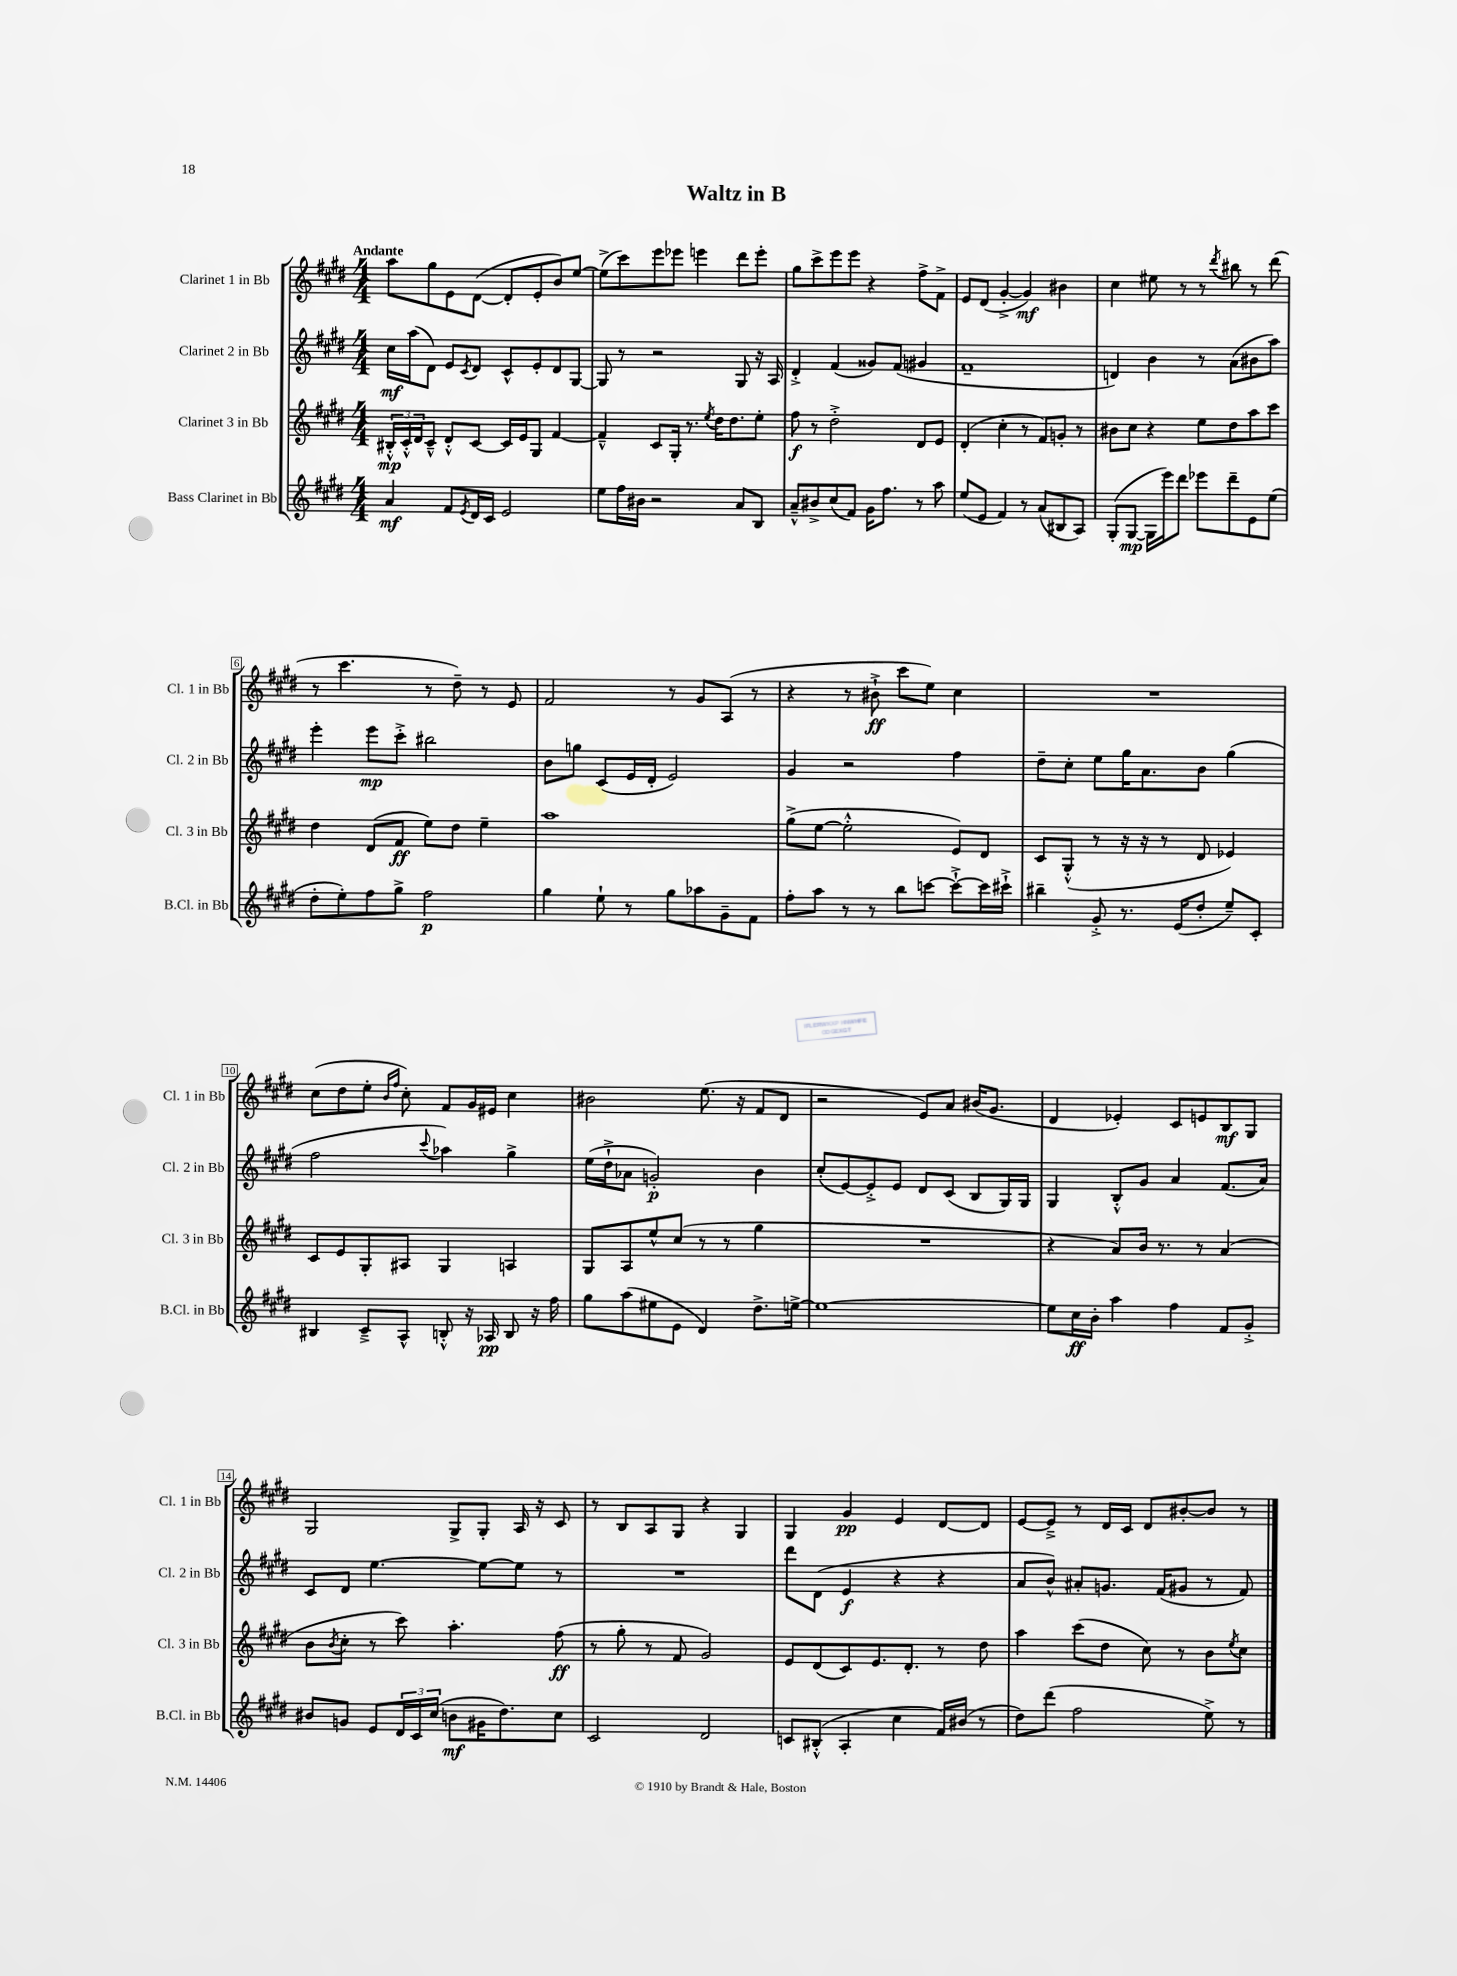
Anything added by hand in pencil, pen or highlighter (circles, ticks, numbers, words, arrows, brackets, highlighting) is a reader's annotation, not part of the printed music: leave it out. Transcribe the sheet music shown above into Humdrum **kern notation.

**kern	**dynam	**kern	**dynam	**kern	**dynam	**kern	**dynam
*part4	*part4	*part3	*part3	*part2	*part2	*part1	*part1
*staff4	*staff4	*staff3	*staff3	*staff2	*staff2	*staff1	*staff1
*I"Bass Clarinet in Bb	*	*I"Clarinet 3 in Bb	*	*I"Clarinet 2 in Bb	*	*I"Clarinet 1 in Bb	*
*I'B.Cl. in Bb	*	*I'Cl. 3 in Bb	*	*I'Cl. 2 in Bb	*	*I'Cl. 1 in Bb	*
*clefG2	*	*clefG2	*	*clefG2	*	*clefG2	*
*k[f#c#g#d#]	*	*k[f#c#g#d#]	*	*k[f#c#g#d#]	*	*k[f#c#g#d#]	*
*M4/4	*	*M4/4	*	*M4/4	*	*M4/4	*
=1	=1	=1	=1	=1	=1	=1	=1
!	!	!	!	!	!	!LO:TX:a:B:t=Andante	!
4a/	mf	24B#X'^^/LL	mp	16cc#\LL	mf	8aa\L	.
.	.	24c#'^^/	.	.	.	.	.
.	.	.	.	(16aa\J	.	.	.
.	.	24d#/J	.	.	.	.	.
.	.	8c#~^^/J	.	8d#\J)	.	8gg#\	.
8f#/L	.	8d#'^^/L	.	8e/L	.	8e\	.
8qe/	.	.	.	8qc#/	.	.	.
16d#/L	.	[8c#/J	.	8d#/J	.	([8d#\J	.
16c#/JJ	.	.	.	.	.	.	.
2e/	.	16c#/LL]	.	8c#^^/L	.	8d#'/L]	.
.	.	16e/J	.	.	.	.	.
.	.	8G#/J	.	8e'/	.	8e'/	.
.	.	[4f#/	.	8d#/	.	8b/)	.
.	.	.	.	[8G#/J	.	[8ee/J	.
=2	=2	=2	=2	=2	=2	=2	=2
8ee\L	.	4f#~^^/]	.	8G#/]	.	(8ee^\L]	.
16ff#\L	.	.	.	8r	.	8ccc#\)	.
16b#X\JJ	.	.	.	.	.	.	.
2r	.	8c#/L	.	2r	.	8eee\	.
.	.	16G#'/Jk	.	.	.	8eee-X\J	.
.	.	8.r	.	.	.	.	.
.	.	.	.	.	.	4eeen\	.
.	.	8qee/	.	.	.	.	.
.	.	16dd#\KL	.	.	.	.	.
.	.	8.dd#\	.	.	.	.	.
8a/L	.	.	.	8G#/	.	8ddd#\L	.
8B/J	.	8ee'\J	.	16r	.	8eee'\J	.
.	.	.	.	16A/	.	.	.
=3	=3	=3	=3	=3	=3	=3	=3
8a~^^/L	.	8ff#\	f	4d#'^/	.	8gg#\L	.
8b#X^/	.	8r	.	.	.	8ccc#^\	.
(8cc#/	.	2dd#'^\	.	(4f#/	.	8eee\	.
8f#/J)	.	.	.	.	.	8eee\J	.
16g#\KL	.	.	.	8g##X/L)	.	4r	.
8.ff#\J	.	.	.	.	.	.	.
.	.	.	.	(8f#/J	.	.	.
8r	.	8d#/L	.	4g#X/	.	8ff#^\L	.
8aa\	.	8e/J	.	.	.	8f#^\J	.
=4	=4	=4	=4	=4	=4	=4	=4
(8ee/L	.	(4d#'/	.	1f#~	.	8e/L	.
8e/J	.	.	.	.	.	(8d#/J	.
4f#/)	.	4cc#'\	.	.	.	[4g#'^/	.
8r	.	8r	.	.	.	4g#/])	mf
(8a/L	.	8f#/L)	.	.	.	.	.
8B#X/	.	8gn'/J	.	.	.	4b#X\	.
8A/J)	.	8r	.	.	.	.	.
=5	=5	=5	=5	=5	=5	=5	=5
(8G#'/L	.	8b#X\L	.	4dn/)	.	4cc#\	.
[8G#/J	mp	8cc#\J	.	.	.	.	.
16G#\LL]	.	4r	.	4b\	.	8ee#X\	.
16eee\J)	.	.	.	.	.	.	.
8ddd#\J	.	.	.	.	.	8r	.
8eee-X\L	.	8ee\L	.	8r	.	8r	.
.	.	.	.	.	.	8qddd#/	.
8ddd#~\	.	8dd#\	.	(8a\L	.	8bb#X\	.
8e\	.	8aa\	.	8b#X\	.	8r	.
(8ee\J	.	8ccc#\J	.	8aa\J)	.	(8ddd#\	.
!!LO:LB:g=z
=6	=6	=6	=6	=6	=6	=6	=6
8dd#'\L	.	4dd#\	.	4eee'\	.	8r	.
8ee'\)	.	.	.	.	.	4.ccc#\	.
8ff#\	.	(8d#/L	.	8eee\L	mp	.	.
8gg#^\J	.	8f#/J	ff	8ccc#'^\J	.	.	.
2ff#\	p	8ee\L)	.	2bb#X\	.	8r	.
.	.	8dd#\J	.	.	.	8dd#~\)	.
.	.	4ee~\	.	.	.	8r	.
.	.	.	.	.	.	8e/	.
=7	=7	=7	=7	=7	=7	=7	=7
4gg#\	.	1aa	.	8b\L	.	2f#/	.
.	.	.	.	8ggn\J	.	.	.
8ee`\	.	.	.	(8c#/L	.	.	.
8r	.	.	.	16e/L	.	.	.
.	.	.	.	16d#'/JJ	.	.	.
8gg#\L	.	.	.	2e/)	.	8r	.
8aa-X\	.	.	.	.	.	8g#/L	.
8g#~\	.	.	.	.	.	(8A/J	.
8f#\J	.	.	.	.	.	8r	.
=8	=8	=8	=8	=8	=8	=8	=8
8ff#'\L	.	(8gg#^\L	.	4g#/	.	4r	.
8aa\J	.	[8ee\J	.	.	.	.	.
8r	.	2ee'^^\]	.	2r	.	8r	.
8r	.	.	.	.	.	8b#X`^\	ff
8bb\L	.	.	.	.	.	8ccc#\L	.
[8cccn\J	.	.	.	.	.	8ee\J)	.
8ccc`^\L_	.	8e/L)	.	4ff#\	.	4cc#\	.
16ccc\L]	.	8d#/J	.	.	.	.	.
16ccc#X`^\JJ	.	.	.	.	.	.	.
=9	=9	=9	=9	=9	=9	=9	=9
4bb#X~\	.	8c#/L	.	8dd#~\L	.	1r	.
.	.	(8G#'^^/J	.	8cc#'\J	.	.	.
8g#'^/	.	8r	.	8ee\L	.	.	.
8.r	.	16r	.	16gg#\K	.	.	.
.	.	16r	.	8.a\	.	.	.
.	.	8r	.	.	.	.	.
(16e/KL	.	.	.	.	.	.	.
8dd#'/J	.	8d#/	.	8b\J	.	.	.
8ee~/L)	.	4e-X/)	.	(4gg#\	.	.	.
8c#'/J	.	.	.	.	.	.	.
!!LO:LB:g=z
=10	=10	=10	=10	=10	=10	=10	=10
4B#X/	.	8c#/L	.	2ff#\	.	(8cc#\L	.
.	.	8e/	.	.	.	8dd#\	.
8c#~^/L	.	8G#'/	.	.	.	8ee'\J	.
.	.	.	.	.	.	16qqb/LL	.
.	.	.	.	.	.	16qqff#/JJ	.
8A^^/J	.	8A#X/J	.	.	.	8cc#'\)	.
.	.	.	.	8qqccc#/	.	.	.
8Bn'^^/	.	4G#/	.	4aa-X\)	.	8f#/L	.
16r	.	.	.	.	.	16g#/L	.
16A-X/	pp	.	.	.	.	16e#X/JJ	.
8B/	.	4An/	.	4gg#^\	.	4cc#\	.
16r	.	.	.	.	.	.	.
16ff#\	.	.	.	.	.	.	.
=11	=11	=11	=11	=11	=11	=11	=11
8gg#\L	.	8G#/L	.	(16ee\LL	.	2b#X\	.
.	.	.	.	16dd#`^\J	.	.	.
(8aa\	.	8A/	.	8a-X\J	.	.	.
8ee#X\	.	8ee^^/	.	2gn'/)	p	.	.
8e\J	.	(8cc#/J	.	.	.	.	.
4d#/)	.	8r	.	.	.	(8.ee\	.
.	.	8r	.	.	.	.	.
.	.	.	.	.	.	16r	.
8.dd#^\L	.	4gg#\	.	4b\	.	8f#/L	.
.	.	.	.	.	.	8d#/J	.
[16een^\Jk	.	.	.	.	.	.	.
=12	=12	=12	=12	=12	=12	=12	=12
1ee_	.	1r	.	(8cc#'/L	.	2r	.
.	.	.	.	[8e/)	.	.	.
.	.	.	.	8e'^/]	.	.	.
.	.	.	.	8e/J	.	.	.
.	.	.	.	8d#/L	.	8e/L)	.
.	.	.	.	(8c#/J	.	8a/J	.
.	.	.	.	8B/L	.	(16b#X/KL	.
.	.	.	.	.	.	8.g#/J	.
.	.	.	.	16G#/L)	.	.	.
.	.	.	.	16G#/JJ	.	.	.
=13	=13	=13	=13	=13	=13	=13	=13
8ee\L]	.	4r	.	4G#/	.	4d#/	.
16cc#\L	ff	.	.	.	.	.	.
16b'\JJ	.	.	.	.	.	.	.
4aa\	.	8a/L)	.	8B'^^/L	.	4e-X'/)	.
.	.	16b/Jk	.	8g#/J	.	.	.
.	.	8.r	.	.	.	.	.
4ff#\	.	.	.	4a/	.	8c#/L	.
.	.	8r	.	.	.	8en/	.
8f#/L	.	(4a/	.	(8.f#/L	.	8B/	mf
8g#'^/J	.	.	.	.	.	8G#/J	.
.	.	.	.	16a/Jk)	.	.	.
!!LO:LB:g=z
=14	=14	=14	=14	=14	=14	=14	=14
8b#X/L	.	8b\L	.	8c#/L	.	2G#/	.
.	.	8qb/	.	.	.	.	.
8gn/J	.	8cc#'\J	.	8d#/J	.	.	.
8e/L	.	8r	.	[4.ee\	.	.	.
24d#/L	.	8ccc#\)	.	.	.	.	.
24c#/	.	.	.	.	.	.	.
(24cc#/JJ	.	.	.	.	.	.	.
8bn\L	mf	4.aa'\	.	.	.	8G#^/L	.
16g#X\K	.	.	.	8ee\L_	.	8G#'/J	.
8.dd#\)	.	.	.	.	.	.	.
.	.	.	.	8ee\J]	.	16A/	.
.	.	.	.	.	.	16r	.
8cc#\J	.	(8ff#\	ff	8r	.	8c#/	.
=15	=15	=15	=15	=15	=15	=15	=15
2c#/	.	8r	.	1r	.	8r	.
.	.	8gg#'\	.	.	.	8B/L	.
.	.	8r	.	.	.	8A/	.
.	.	8f#/	.	.	.	8G#/J	.
2d#/	.	2g#/)	.	.	.	4r	.
.	.	.	.	.	.	4G#/	.
=16	=16	=16	=16	=16	=16	=16	=16
8cn/L	.	8e/L	.	8ddd#\L	.	4G#/	.
(8B#X'^^/J	.	(8d#/	.	(8d#\J	.	.	.
4A'/	.	8c#/)	.	4e/	f	4g#/	pp
.	.	8.e/	.	.	.	.	.
4cc#\	.	.	.	4r	.	4e/	.
.	.	8.d#'/J	.	.	.	.	.
16f#/LL)	.	8r	.	4r	.	[8d#/L	.
(16b#X/JJ	.	.	.	.	.	.	.
8r	.	8dd#\	.	.	.	8d#/J]	.
=17	=17	=17	=17	=17	=17	=17	=17
8dd#\L)	.	4aa\	.	8a/L	.	[8e/L	.
(8ddd#\J	.	.	.	8b^^/J)	.	8e~^/J]	.
2ff#\	.	(8ccc#\L	.	8a#X'/L	.	8r	.
.	.	8dd#\J	.	8.gn/J	.	16d#/LL	.
.	.	.	.	.	.	16c#/JJ	.
.	.	8cc#\)	.	.	.	8d#/L	.
.	.	.	.	(16f#/KL	.	.	.
.	.	8r	.	8g#X/J	.	[8b#X'/	.
8ee^\)	.	8b\L	.	8r	.	8b#/J]	.
.	.	8qee/	.	.	.	.	.
8r	.	8cc#\J	.	8f#/)	.	8r	.
==	==	==	==	==	==	==	==
*-	*-	*-	*-	*-	*-	*-	*-
